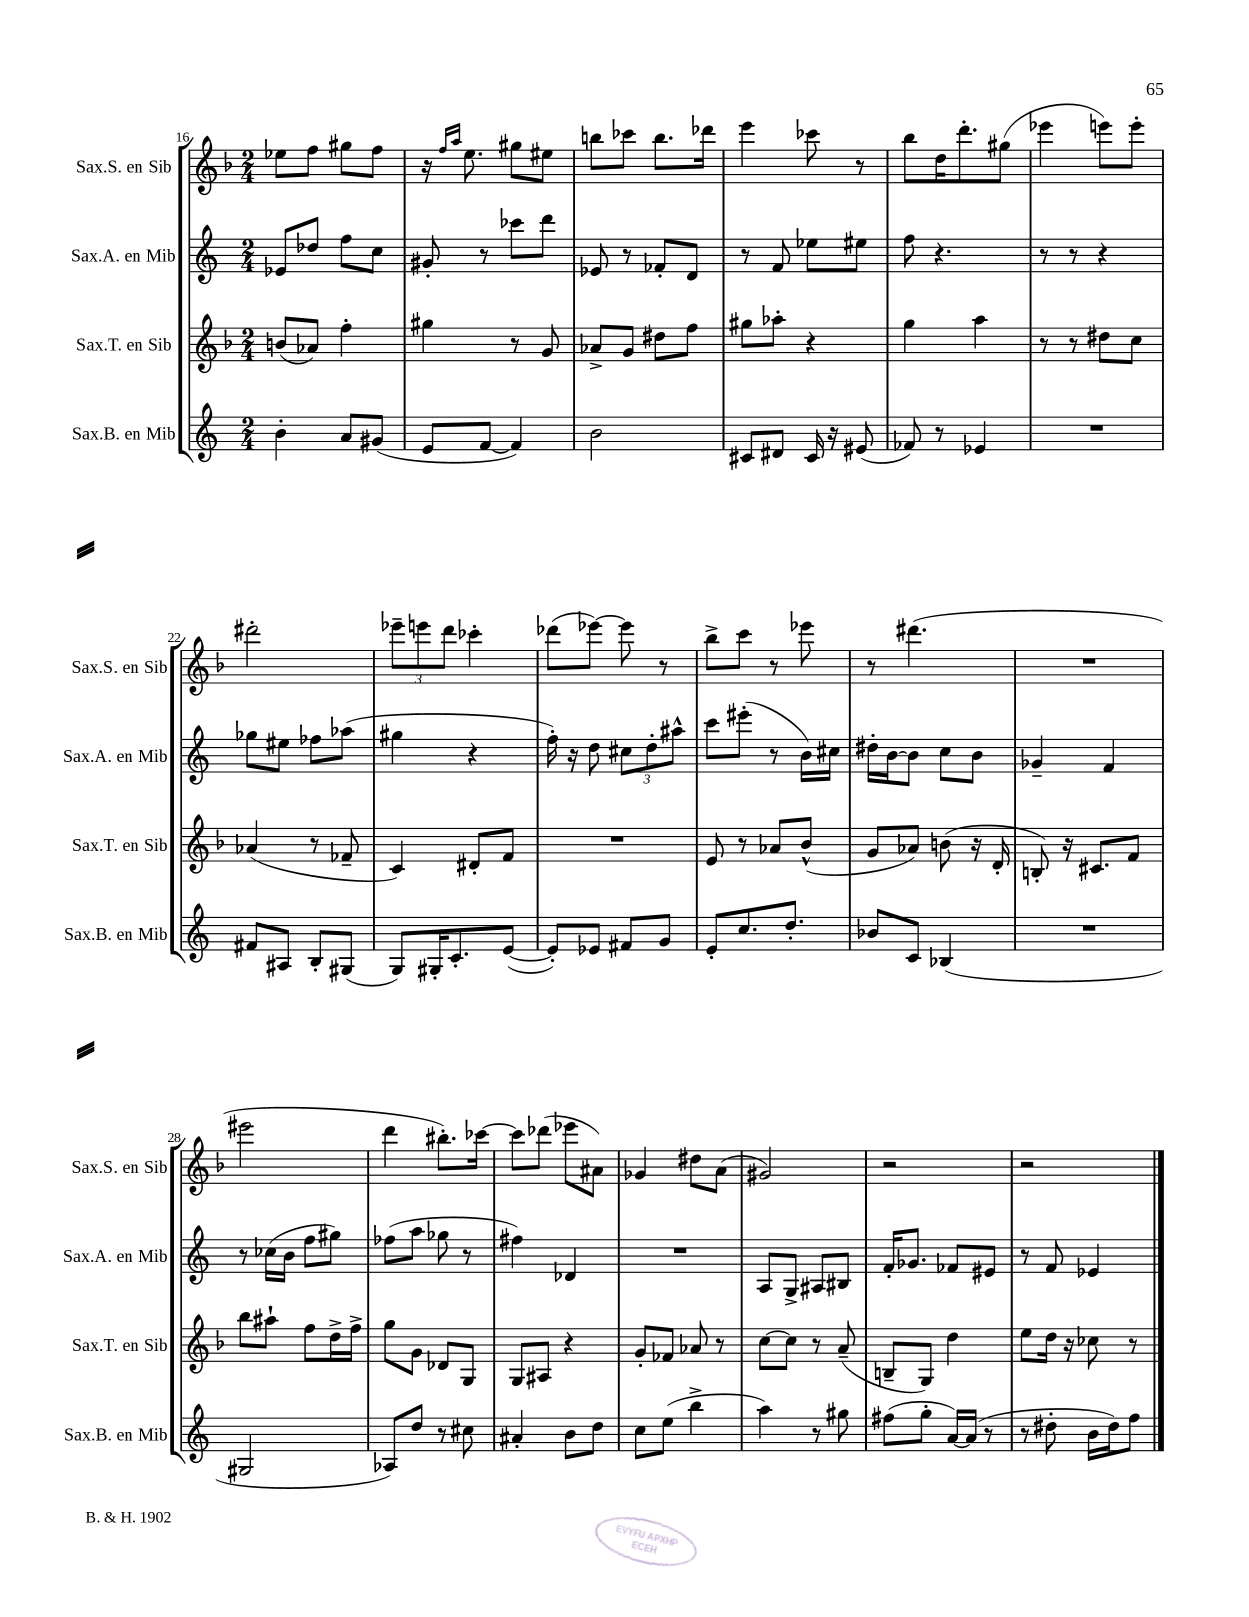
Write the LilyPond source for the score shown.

<<
\new StaffGroup <<
\new Staff = "s0" \with { instrumentName = "Sax.S. en Sib" shortInstrumentName = "Sax.S. en Sib" } {
    \clef treble \key f \major \numericTimeSignature \time 2/4
    ees''8 f''8 gis''8 f''8 |
    r16 \grace { f''16 a''16 } e''8. gis''8 eis''8 |
    b''8 ces'''8 b''8. des'''16 |
    e'''4 ces'''8 r8 |
    bes''8 d''16 d'''8.-. gis''8( |
    ees'''4 e'''8) e'''8-. |
    dis'''2-. |
    \tuplet 3/2 { ees'''8-- e'''8 d'''8 } ces'''4-. |
    des'''8( ees'''8~) ees'''8 r8 |
    bes''8-> c'''8 r8 ees'''8 |
    r8 dis'''4.( |
    R2 |
    eis'''2 |
    d'''4 bis''8.-.) ces'''16~ |
    ces'''8 des'''8( ees'''8 ais'8) |
    ges'4 dis''8 a'8( |
    gis'2) |
    r2 |
    r2 \bar "|." |
}
\new Staff = "s1" \with { instrumentName = "Sax.A. en Mib" shortInstrumentName = "Sax.A. en Mib" } {
    \clef treble \key c \major \numericTimeSignature \time 2/4
    ees'8 des''8 f''8 c''8 |
    gis'8-. r8 ces'''8 d'''8 |
    ees'8 r8 fes'8-. d'8 |
    r8 f'8 ees''8 eis''8 |
    f''8 r4. |
    r8 r8 r4 |
    ges''8 eis''8 fes''8 aes''8( |
    gis''4 r4 |
    f''16-.) r16 d''8 \tuplet 3/2 { cis''8 d''8-. ais''8-^ } |
    c'''8 eis'''8-.( r8 b'16) cis''16 |
    dis''16-. b'16~ b'8 c''8 b'8 |
    ges'4-- f'4 |
    r8 ces''16( b'16 f''8 gis''8) |
    fes''8( a''8 ges''8 r8 |
    fis''4) des'4 |
    R2 |
    a8 g8-> ais8 bis8 |
    f'16-. ges'8. fes'8 eis'8 |
    r8 f'8 ees'4 \bar "|." |
}
\new Staff = "s2" \with { instrumentName = "Sax.T. en Sib" shortInstrumentName = "Sax.T. en Sib" } {
    \clef treble \key f \major \numericTimeSignature \time 2/4
    b'8( aes'8) f''4-. |
    gis''4 r8 g'8 |
    aes'8-> g'8 dis''8 f''8 |
    gis''8 aes''8-. r4 |
    g''4 a''4 |
    r8 r8 dis''8 c''8 |
    aes'4( r8 fes'8-- |
    c'4) dis'8-. f'8 |
    R2 |
    e'8 r8 aes'8 bes'8-^( |
    g'8 aes'8) b'8( r16 d'16-. |
    b8-.) r16 cis'8. f'8 |
    bes''8 ais''8-! f''8 d''16-> f''16-> |
    g''8 g'8 des'8 g8 |
    g8 ais8 r4 |
    g'8-. fes'8 aes'8 r8 |
    c''8~ c''8 r8 a'8--( |
    b8-- g8) d''4 |
    e''8 d''16 r16 ces''8 r8 \bar "|." |
}
\new Staff = "s3" \with { instrumentName = "Sax.B. en Mib" shortInstrumentName = "Sax.B. en Mib" } {
    \clef treble \key c \major \numericTimeSignature \time 2/4
    b'4-. a'8 gis'8( |
    e'8 f'8~ f'4) |
    b'2 |
    cis'8 dis'8 cis'16 r16 eis'8( |
    fes'8) r8 ees'4 |
    R2 |
    fis'8 ais8 b8-. gis8( |
    g8) gis16-. c'8.-. e'8~( |
    e'8-.) ees'8 fis'8 g'8 |
    e'8-. c''8. d''8.-. |
    bes'8 c'8 bes4( |
    R2 |
    gis2 |
    aes8) d''8 r8 cis''8 |
    ais'4-. b'8 d''8 |
    c''8 e''8( b''4-> |
    a''4) r8 gis''8 |
    fis''8( g''8-. a'16~) a'16( r8 |
    r8 dis''8-. b'16 dis''16) f''8 \bar "|." |
}
>>
>>
\layout { \context { \Score currentBarNumber = #16 } }
